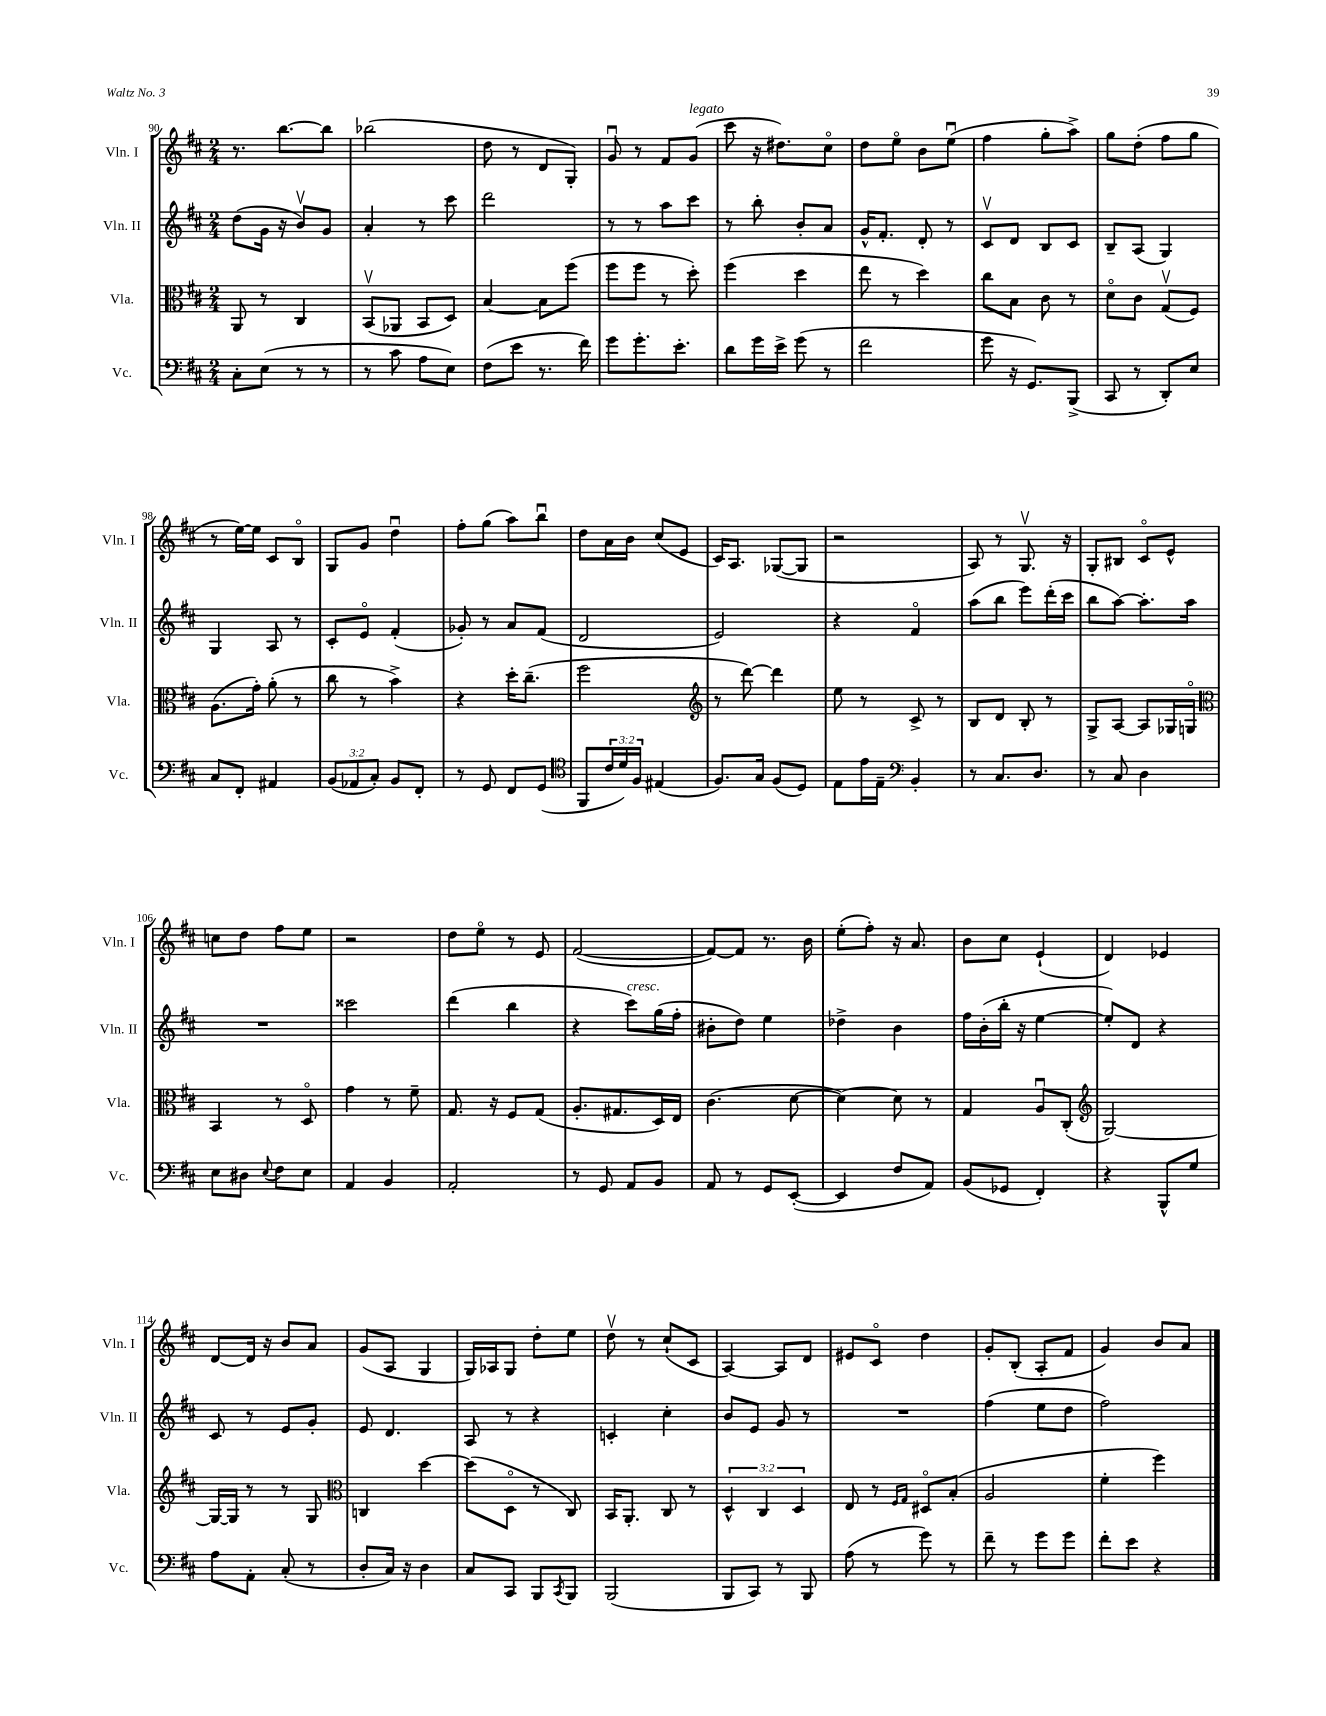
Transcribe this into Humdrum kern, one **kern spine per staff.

**kern	**kern	**kern	**kern
*part4	*part3	*part2	*part1
*staff4	*staff3	*staff2	*staff1
*I"Vc.	*I"Vla.	*I"Vln. II	*I"Vln. I
*I'Vc.	*I'Vla.	*I'Vln. II	*I'Vln. I
*clefF4	*clefC3	*clefG2	*clefG2
*k[f#c#]	*k[f#c#]	*k[f#c#]	*k[f#c#]
*M2/4	*M2/4	*M2/4	*M2/4
=90	=90	=90	=90
8C#'\L	8AA/	(8dd\L	8.r
(8E\J	8r	16g\Jk	.
.	.	16r	[8.bb\L
8r	4C#/	8bv/L)	.
8r	.	8g/J	8bb\J]
=91	=91	=91	=91
8r	(8BBv/L	4a'/	(2bb-X\
8c#\	8AA-X/J	.	.
8A\L	8BB/L	8r	.
8E\J)	8D/J)	8ccc#\	.
=92	=92	=92	=92
(8F#\L	[4B/	2ddd\	8dd\
8e\J	.	.	8r
8.r	8B\L]	.	8d/L
.	(8ff#\J	.	8G'/J)
16f#\)	.	.	.
=93	=93	=93	=93
8g\L	8ff#\L	8r	8gu/
8.g'\	8ff#\J	8r	8r
.	8r	8aa\L	8f#/L
8.e'\J	.	.	.
!	!	!	!LO:TX:a:i:t=legato
.	8dd'\)	8ccc#\J	(8g/J
=94	=94	=94	=94
8d\L	(4ff#\	8r	8ccc#\
16g\L	.	8bb'\	16r
16e^\JJ	.	.	8.dd#X\L)
(8g\	4dd\	8b'/L	.
8r	.	8a/J	8cc#\J
=95	=95	=95	=95
2f#\	8ee\	16g^^/KL	8dd\L
.	.	8.f#'/J	.
.	8r	.	8ee\J
.	4dd\)	8d'/	8b\L
.	.	8r	(8eeu\J
=96	=96	=96	=96
8g\	8cc#\L	8c#v/L	4ff#\
16r	8B\J	8d/J	.
8.GG/L)	.	.	.
.	8c#\	8B/L	8gg'\L
(8BBB^/J	8r	8c#/J	8aa^\J)
=97	=97	=97	=97
8CC#/	8d\L	8B~/L	8gg\L
8r	8c#\J	(8A/J	(8dd'\J
8DD'/L)	(8Gv/L	4G/)	8ff#\L
8E/J	8F#/J)	.	8gg\J
!!LO:LB:g=z
=98	=98	=98	=98
8C#/L	(8.A\L	4G/	8r
8FF#'/J	.	.	[16ee\LL)
.	16g'\Jk)	.	16ee\JJ]
4AA#X/	(8a'\	8A/	8c#/L
.	8r	8r	8B/J
=99	=99	=99	=99
(12BB/L	8cc#\	8c#'/L	8G/L
12AA-X/	.	.	.
.	8r	8e/J	8g/J
12C#'/J)	.	.	.
8BB/L	4b^\)	(4f#'/	4ddu\
8FF#'/J	.	.	.
=100	=100	=100	=100
8r	4r	8g-X'/)	8ff#'\L
8GG/	.	8r	(8gg\J
8FF#/L	16dd'\KL	8a/L	8aa\L)
.	(8.cc#~\J	.	.
(8GG/J	.	(8f#/J	8bbu\J
=101	=101	=101	=101
*clefC4	*	*	*
8FF#/L	2ff#\	2d/	8dd\L
24c#/L	.	.	16a\L
24d/)	.	.	.
.	.	.	16b\JJ
24F#/JJ	.	.	.
(4E#X/	.	.	(8cc#/L
.	.	.	8e/J
=102	=102	=102	=102
*	*clefG2	*	*
8.F#/L)	8r	2e/)	16c#/KL)
.	.	.	8.A/J
.	[8ddd\)	.	.
16G/Jk	.	.	.
(8F#/L	4ddd\]	.	([8G-X/L
8D/J)	.	.	8G-/J]
=103	=103	=103	=103
8E\L	8ee\	4r	2r
16e\L	8r	.	.
16E~\JJ	.	.	.
*clefF4	*	*	*
4BB'/	8c#^/	4f#/	.
.	8r	.	.
=104	=104	=104	=104
8r	8B/L	(8aa\L	8A/)
8.C#/L	8d/J	8bb\J	8r
.	8B'/	8eee\L)	8.Gv/
8.D/J	.	.	.
.	8r	(16ddd'\L	.
.	.	16ccc#\JJ	16r
=105	=105	=105	=105
8r	8G^/L	8bb\L	8G'/L
8C#/	[8A/J	[8aa\J)	8B#X/J
4D\	8A/L]	8.aa'\L]	8c#/L
.	16G-X/L	.	8e^^/J
.	16Gn/JJ	16aa\Jk	.
!!LO:LB:g=z
=106	=106	=106	=106
*	*clefC3	*	*
8E\L	4BB/	2r	8ccn\L
8D#X\J	.	.	8dd\J
8qqE/	.	.	.
8F#\L	8r	.	8ff#\L
8E\J	8D/	.	8ee\J
=107	=107	=107	=107
4AA/	4g\	2ccc##X\	2r
4BB/	8r	.	.
.	8f#~\	.	.
=108	=108	=108	=108
2AA'/	8.G/	(4ddd\	8dd\L
.	.	.	8ee\J
.	16r	.	.
.	8F#/L	4bb\	8r
.	(8G/J	.	8e/
=109	=109	=109	=109
8r	8.A'/L	4r	([2f#/
8GG/	.	.	.
.	8.G#X/	.	.
!	!	!LO:TX:a:i:t=cresc.	!
8AA/L	.	8ccc#\L)	.
8BB/J	16D/L)	(16gg\L	.
.	16E/JJ	16ff#'\JJ	.
=110	=110	=110	=110
8AA/	(4.c#\	8b#X'\L	8f#/L_)
8r	.	8dd\J)	8f#/J]
8GG/L	.	4ee\	8.r
([8EE'/J	[8d\	.	.
.	.	.	16b\
=111	=111	=111	=111
4EE/]	4d\_)	4dd-X^\	(8ee'\L
.	.	.	8ff#'\J)
8F#/L	8d\]	4b\	16r
.	.	.	8.a/
8AA/J)	8r	.	.
=112	=112	=112	=112
(8BB/L	4G/	16ff#\LL	8b\L
.	.	(16b'\	.
8GG-X/J	.	16bb'\JJ	8cc#\J
.	.	16r	.
4FF#'/)	8Au/L	[4ee\	(4e`/
.	(8C#'/J	.	.
=113	=113	=113	=113
*	*clefG2	*	*
4r	[2G/)	8ee'/L])	4d/)
.	.	8d/J	.
8BBB^^/L	.	4r	4e-X/
8G/J	.	.	.
!!LO:LB:g=z
=114	=114	=114	=114
8A\L	16G/LL_	8c#/	[8d/L
.	16G/JJ]	.	.
8AA'\J	8r	8r	16d/Jk]
.	.	.	16r
(8C#'/	8r	8e/L	8b/L
8r	8G/	8g'/J	8a/J
=115	=115	=115	=115
*	*clefC3	*	*
8D'/L	4Cn/	8e/	(8g/L
16C#/Jk)	.	4.d/	8A/J
16r	.	.	.
4D\	[4dd\	.	4G/
=116	=116	=116	=116
8C#/L	(8dd\L]	8A/	16G/LL)
.	.	.	16A-X/J
8CC#/J	8D\J	8r	8G/J
8BBB/L	8r	4r	8dd'\L
8qCC#/	.	.	.
8BBB/J	8C#/)	.	8ee\J
=117	=117	=117	=117
(2BBB/	16BB/KL	4cn'/	8ddv\
.	8.AA'/J	.	.
.	.	.	8r
.	8C#/	4cc#'\	(8cc#`/L
.	8r	.	8c#/J
=118	=118	=118	=118
8BBB/L	6D^^/	8b/L	[4A/)
8CC#/J)	.	8e/J	.
.	6C#/	.	.
8r	.	8g/	8A/L]
.	6D/	.	.
8BBB/	.	8r	8d/J
=119	=119	=119	=119
(8A\	8E/	2r	8e#X/L
8r	8r	.	8c#/J
.	16qqF#/LL	.	.
.	16qqG/JJ	.	.
8g\)	8D#X/L	.	4dd\
8r	(8B'/J	.	.
=120	=120	=120	=120
8f#~\	2A/	(4ff#\	8g'/L
8r	.	.	(8B'/J
8g\L	.	8ee\L	8A'/L
8g\J	.	8dd\J	8f#/J
=121	=121	=121	=121
8f#'\L	4f#'\	2ff#\)	4g/)
8e\J	.	.	.
4r	4ff#\)	.	8b/L
.	.	.	8a/J
==	==	==	==
*-	*-	*-	*-
